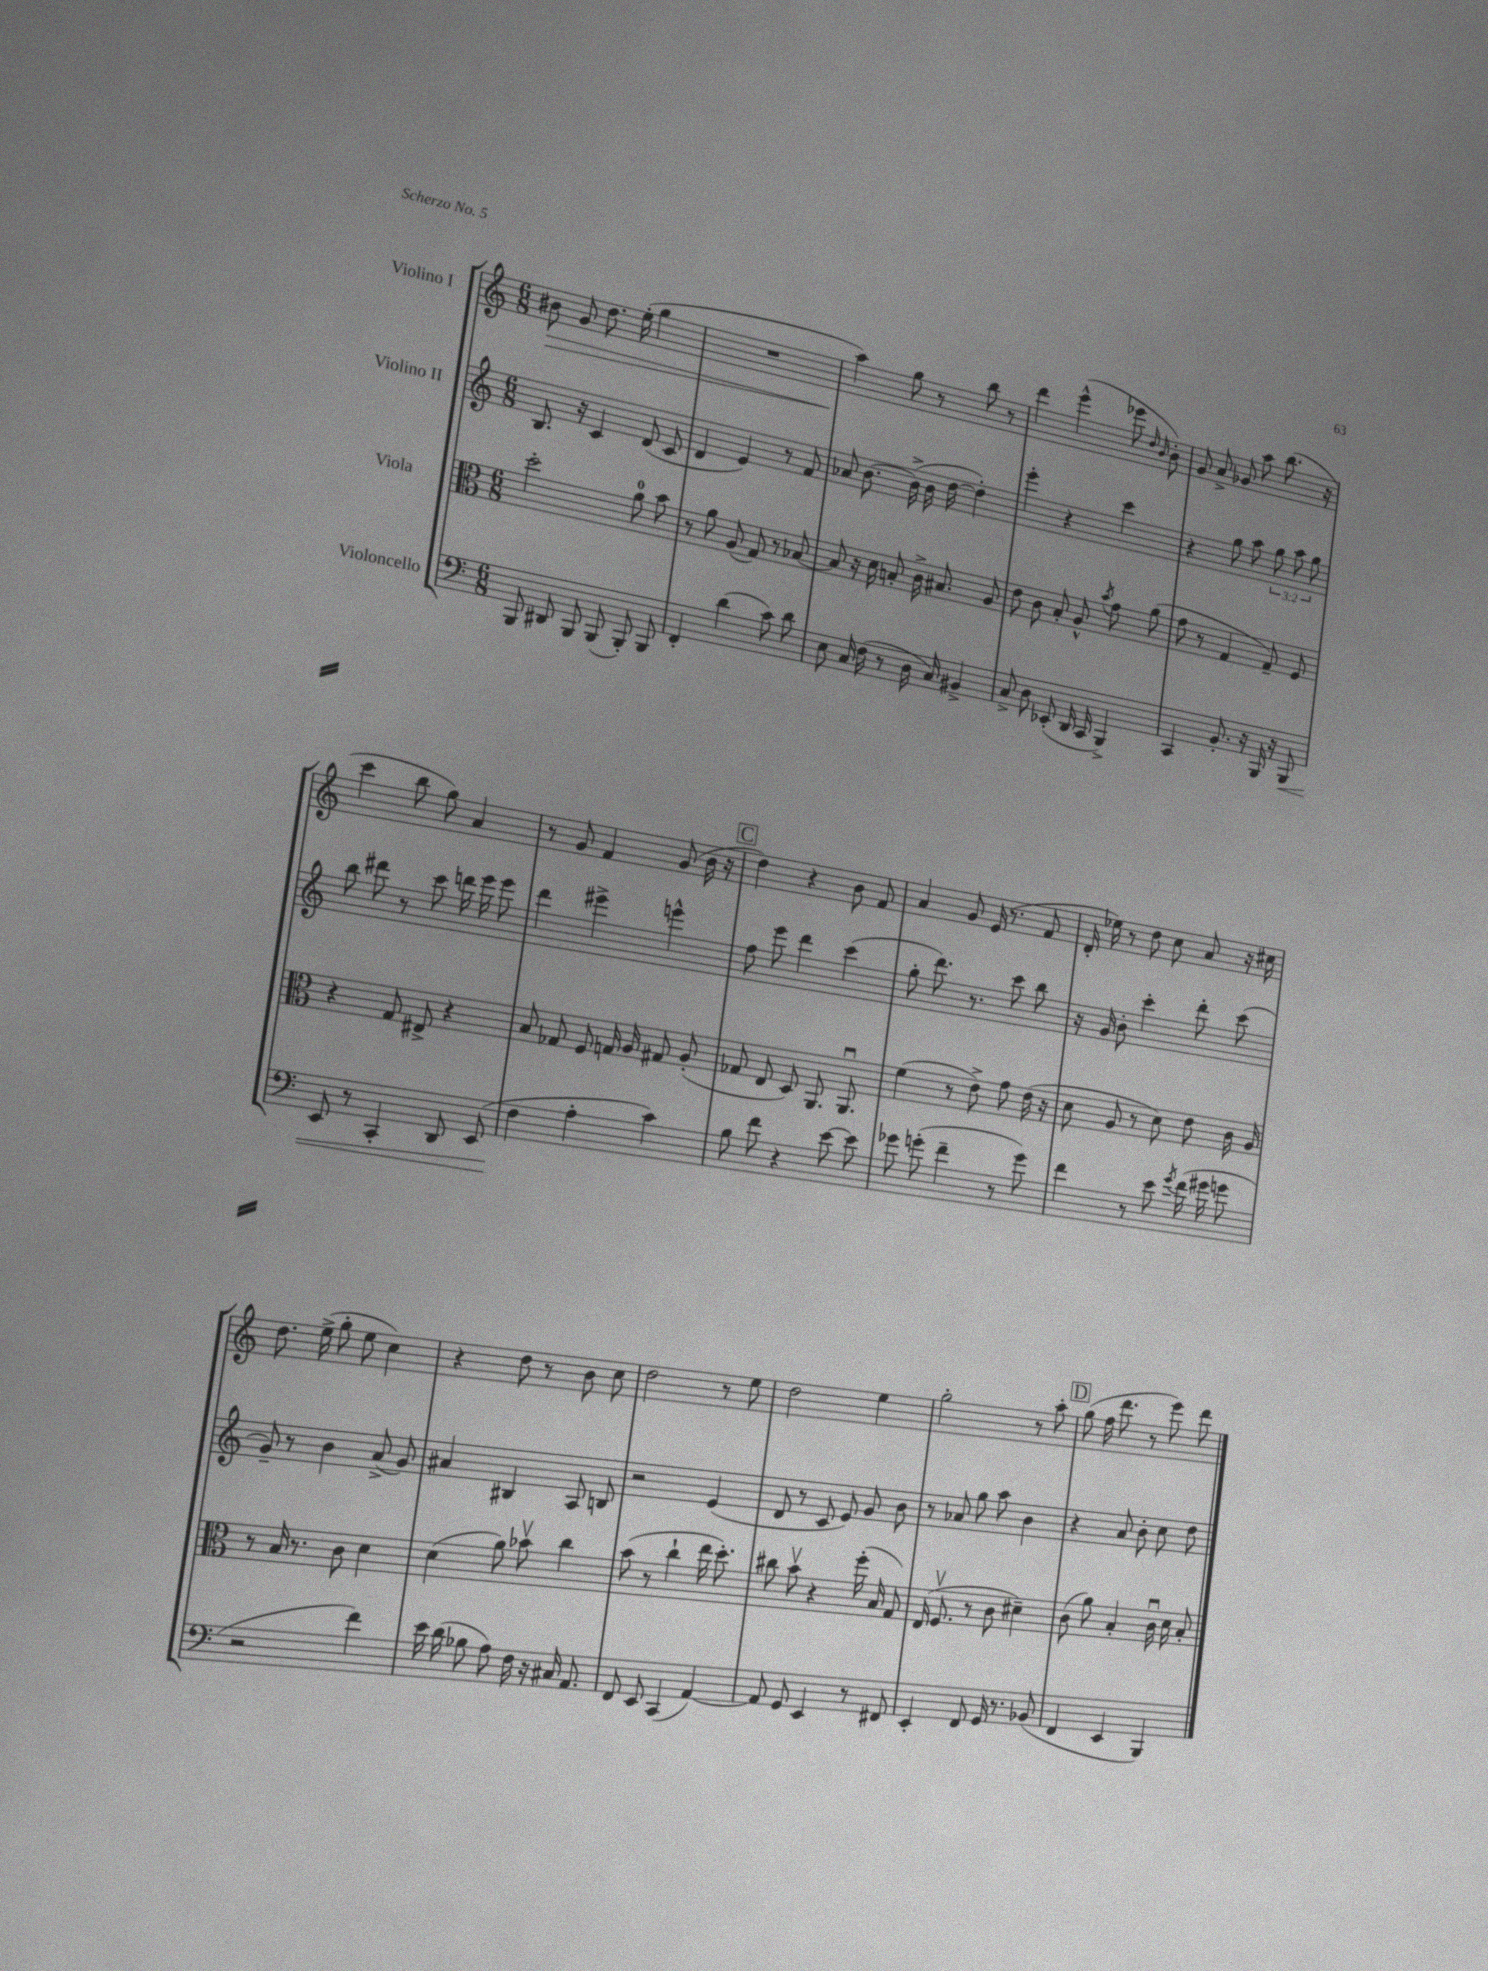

**kern	**kern	**kern	**kern
*staff4	*staff3	*staff2	*staff1
*clefF4	*clefC3	*clefG2	*clefG2
*k[]	*k[]	*k[]	*k[]
*M6/8	*M6/8	*M6/8	*M6/8
8BBB	2dd'	8.B	8b#
8DD#	.	.	8g
.	.	16r	.
8BBB	.	4c	8.dd
(8BBB	.	.	.
.	.	.	(16ee'
8BBB')	8a	(8d	4gg
8BBB	8b	8c	.
=	=	=	=
4FF'	8r	4d	2.r
.	8a	.	.
(4d	(8A	4e)	.
.	8G)	.	.
8c)	8r	8r	.
8d	[8B-	8f	.
=	=	=	=
8E	8B-]	8a-	4aa)
16C	16r	[8.b	.
(16F	16d	.	.
8r	8B'	.	8gg
.	.	(16b^]	.
16D	16c^	16b	8r
16C)	8.B#	[16dd	.
4BB#^	.	4dd'])	8bb
.	8A	.	8r
=	=	=	=
8C^	8e	4eee'	4ddd
8D	8c	.	.
(8EE-'	8B'	4r	(4eee^^
16DD	8A^^	.	.
16CC	.	.	.
.	8qb	.	.
4BBB^)	8g	4ccc	8eee-
.	.	.	16qqdd
.	.	.	16qqb
.	(8a	.	8b')
=	=	=	=
4CC	8g	4r	8g
.	8r	.	8a^
8.BB'	4G	8gg	8g-
.	.	8aa	8aa
16r	.	.	.
16BBB	8G~)	12gg	(8.bb
16r	.	.	.
.	.	12aa	.
8BBB	8F	.	.
.	.	12gg	.
.	.	.	16r
=	=	=	=
8EE	4r	8bb	4ccc
8r	.	8ddd#	.
4CC'	8G	8r	8bb
.	8E#^	8ccc	8gg)
8DD	4r	16ddd	4a
.	.	16eee	.
(8EE	.	8eee	.
=	=	=	=
4F	8B	4ddd	8r
.	8G-	.	8g
4A'	8F	4eee#^	4f
.	16G	.	.
.	16A	.	.
4c)	8G#	4eee^^	(8g
.	(8A'	.	16b
.	.	.	16r
=	=	=	=
8B	8G-	8ff	4dd)
8f	8E	8eee	.
4r	8D)	4ddd	4r
.	8.AA	.	.
[8e	.	(4ccc	8b
.	8.AAu	.	.
8e]	.	.	8f
=	=	=	=
8g-	(4f	8gg'	4a
(8g'	.	8.ddd)	.
4f~	8r	.	8g
.	.	8.r	.
.	8e^)	.	(16e
.	.	.	8.r
8r	8g	8ccc	.
8g)	(16e	8bb	8f
.	16r	.	.
=	=	=	=
4f	8d	16r	16d'
.	.	16g	16ee-)
.	8A	8b'	8r
8r	8r	4ccc'	8dd
8e	8d)	.	8cc
8qg	.	.	.
(16f	8e	8ddd'	8a
16g#	.	.	.
8g	16c	(8ccc	16r
.	16A	.	16cc#
=	=	=	=
2r	8r	8g~)	8.dd
.	16B	8r	.
.	8.r	.	(16ee^
.	.	4b	8gg'
.	8c	.	8ee
4f)	4d	(8a^	4cc)
.	.	8g)	.
=	=	=	=
16e	(4d	4a#	4r
(16d	.	.	.
8B-	.	.	.
8A)	8a)	4B#	8dd
16F	8b-v	.	8r
16r	.	.	.
16C#	4cc	8A	8b
8.AA	.	.	.
.	.	8B	8cc
=	=	=	=
8FF	(8b	2r	2dd
8EE	8r	.	.
(4CC	4cc`	.	.
[4AA)	16ee	(4e	8r
.	8.dd')	.	.
.	.	.	8ee
=	=	=	=
8AA]	8cc#	8d	2dd
8GG	8bv	8r	.
4EE	4r	8c	.
.	.	8e)	.
8r	(16ff'	8g	4ee
.	16B	.	.
8FF#	8G)	8b	.
=	=	=	=
4EE'	(16E	8r	2gg'
.	8.Fv	.	.
.	.	8a-	.
8FF	8r	8gg	.
16GG	8c	8aa	.
8.r	.	.	.
.	4d#~)	4b	8r
(8BB-	.	.	8aa'
=	=	=	=
4FF	(8c	4r	(8gg
.	8a)	.	16ff
.	.	.	8.ddd
4EE	4B'	8a	.
.	.	8b'	8r
4BBB)	16cu	8cc	8eee)
.	16d	.	.
.	8B'	8dd	8ddd
==	==	==	==
*-	*-	*-	*-
